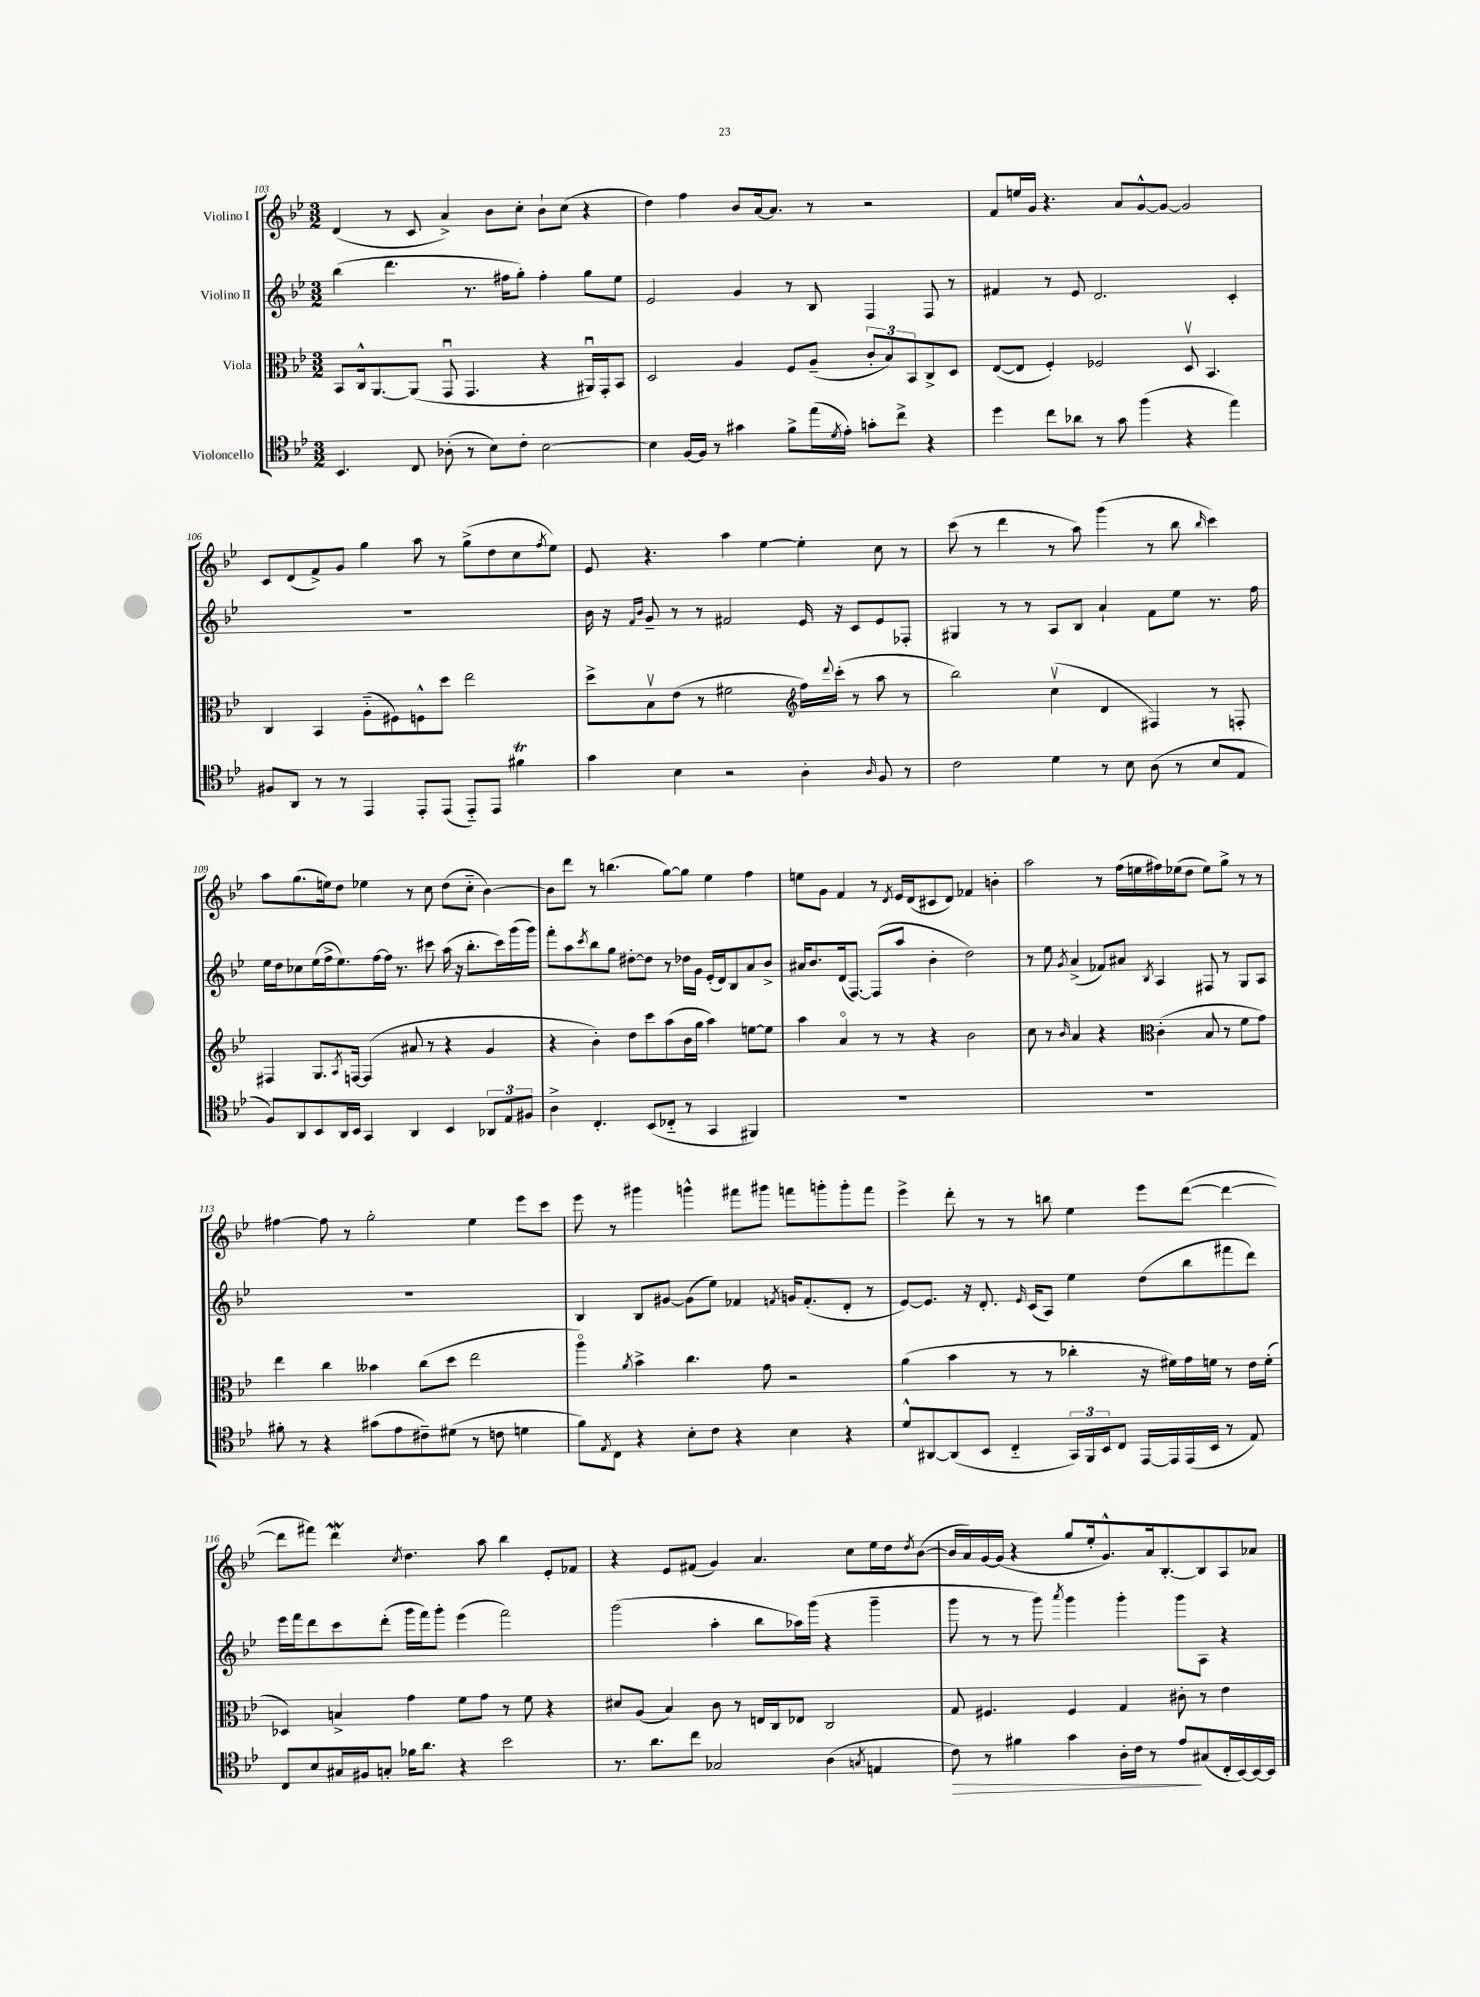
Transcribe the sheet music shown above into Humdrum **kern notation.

**kern	**kern	**kern	**kern
*staff4	*staff3	*staff2	*staff1
*clefC4	*clefC3	*clefG2	*clefG2
*k[b-e-]	*k[b-e-]	*k[b-e-]	*k[b-e-]
*M3/2	*M3/2	*M3/2	*M3/2
4.BB-	8BB-	(4bb-	(4d
.	16C^^	.	.
.	[8.AA	.	.
.	.	4.ddd	8r
8C	(8AA]	.	8c
(8A-'	8GGu	.	4a^)
8r	4.GG	8.r	.
8B-)	.	.	8b-
.	.	16ff#	.
8c'	.	8gg')	8cc'
[2B-	4r	4ff#'	8b-`
.	.	.	(8cc
.	16AA#u)	8gg	4r
.	16GG'	.	.
.	8BB-	8ee-	.
=	=	=	=
4B-]	2D	2e-	4dd)
[16F	.	.	4ff
16F]	.	.	.
8r	.	.	.
4g#	4A	4g	8b-
.	.	.	[16a
.	.	.	8.a]
8f^	8F	8r	.
(16ee-	(8A~	8B-	8r
8qd	.	.	.
16e-')	.	.	.
8g'	12c'	4F	2r
.	12B-)	.	.
8cc^	.	.	.
.	12BB-	.	.
4r	8C^	8F	.
.	8D	8r	.
=	=	=	=
4dd	([8E-	4f#	8f
.	8E-]	.	16ee
.	.	.	16g
8cc	4F')	8r	4.r
8a-	.	8e-	.
8r	2F-	2.d	.
8g	.	.	8a
(4ff	.	.	[8g^^
.	.	.	8g_
4r	8Dv	.	2g]
.	4.BB-	.	.
4ee-)	.	4c'	.
=	=	=	=
8F#	4C	1.r	8c
8AA	.	.	(8d
8r	4BB-	.	8f^)
8r	.	.	8g
4EE-	(8A'~	.	4gg
.	8F#)	.	.
8EE-'	8F^^	.	8aa
(8EE-	8dd	.	8r
8EE-'~)	2ee-	.	(8gg^
8EE-	.	.	8dd
4f#	.	.	8cc
.	.	.	8qff
.	.	.	8ee-)
=	=	=	=
4g	8dd^	16b-	8e-
.	.	16r	.
.	.	16qqf	.
.	.	16qqb-	.
.	8B-v	8g~	4.r
4B-	(8e-	8r	.
.	8r	8r	.
2r	2f#	2f#	4aa
.	.	.	[4ee-
*	*clefG2	*	*
4A'	16ff)	16e-	4ee-']
.	8qqddd	.	.
.	(16ccc'	16r	.
.	8r	8c	.
16qqA	.	.	.
8F	8aa	8e-	8cc
8r	8r	8F-'	8r
=	=	=	=
2c	2bb-)	4G#	(8ccc
.	.	.	8r
.	.	8r	4ddd
.	.	8r	.
4d	(4ccv	8A	8r
.	.	8B-	8aa)
8r	4d	4a`	(4ggg
8B-	.	.	.
(8A	4F#)	8f	8r
8r	.	8ee-	8bb-
.	.	.	16qqbb-
8B-	8r	8.r	4ccc)
8E-	8F'	.	.
.	.	16ff	.
=	=	=	=
8F)	4F#	16ee-	8aa
.	.	16dd	.
8AA	.	8cc-	(8.gg
8BB-	8.G	(16ee-	.
.	.	16ff^	16ee)
16AA	.	8.ee-)	8dd
.	8qA	.	.
16BB-	[16F	.	.
4GG	(4F]	.	4ee-
.	.	[16ff	.
.	.	16ff]	.
.	.	8.r	.
4AA	8a#	.	8r
.	8r	8ccc#	8cc
4BB-	4r	(16aa	(8dd
.	.	16r	.
.	.	8.bb-'	8cc'~
12AA-	4g	.	[4b-)
.	.	16ccc#)	.
12E-	.	.	.
.	.	(16ggg	.
12F#	.	.	.
.	.	16ggg)	.
=	=	=	=
4A^	4r	8fff'	8b-]
.	.	8aa	8ddd
.	.	8qccc	.
4.C'	4b-')	8bb-	8r
.	.	8gg	(4.bb
.	8dd	[8dd#'	.
(8BB-	8ccc	8dd#]	.
8C-'~	(8aa	8r	[8gg)
8r	16b-	16dd-	8gg]
.	16gg	16g	.
4GG	4aa)	(16e-'	4ee-
.	.	16d)	.
.	.	8B-	.
4FF#)	[8ee	8a	4ff
.	8ee]	8b-^	.
=	=	=	=
1.r	4aa	16a#	8ee
.	.	8.b-	.
.	.	.	8g
.	4ao	(16d	4f
.	.	[8.F)	.
.	8r	(8F]	8r
.	.	.	8qd
.	8r	8aa	16e-
.	.	.	(16d
.	4r	4b-'	8c#
.	.	.	8d)
.	2b-	2dd)	4f-
.	.	.	4b'
=	=	=	=
1.r	8cc	8r	2aa
.	8r	8ee-	.
.	16qqb-	8qg	.
.	4a	(4a^	.
.	4r	8f-)	8r
.	.	8a#	(16ff
.	.	.	16ee
*	*clefC3	*	*
.	.	8qB-	.
.	(4c'	4A	16ff#)
.	.	.	(16ee-
.	.	.	8dd
.	8B-	8F#	8ee-)
.	8r	8r	8gg^
.	8f	8G	8r
.	8g)	8A	8r
=	=	=	=
8f#'	4ee-	1.r	[4ff#
8r	.	.	.
4r	4cc	.	8ff#]
.	.	.	8r
(8g#	4b--	.	2gg'
8e-	.	.	.
8c#~)	(8cc	.	.
(8d#	8dd	.	.
8r	2ee-	.	4ee-
8c	.	.	.
4d	.	.	8eee-
.	.	.	8ccc
=	=	=	=
8f)	4aao)	4B-	8eee-
8qE-	.	.	.
8C	.	.	8r
.	8qa	.	.
4r	4b-^	8B-	4ggg#
.	.	[8g#	.
8B-'	4.cc	(8g#]	4ggg^^
8c	.	8ee-)	.
4r	.	4f-	8fff#
.	8g	.	8ggg#
.	.	8qf	.
4B-	2r	16g	8fff
.	.	(8.f'	.
.	.	.	8ggg'
4r	.	8d'	8ggg'
.	.	8r	8fff
=	=	=	=
8d^^	(4a	[8e-)	4eee-^
[8AA#	.	8.e-]	.
(8AA#]	4b-	.	8ddd'
.	.	16r	.
8BB-	.	8.d'	8r
4C'~	8r	.	8r
.	.	16qqe-	.
.	.	(16c	.
.	8r	8A)	8bb
24GG)	4cc-'	4ee-	4ee-
24FF	.	.	.
24BB-	.	.	.
8C	.	.	.
[16EE-	16r	(8dd	8eee-
16EE-]	16f#)	.	.
(16EE-	16g	8bb-	([8ddd
16BB-	16f	.	.
8r	8r	8fff#	4ddd_
8E-)	16e-	8ddd)	.
.	(16f'	.	.
=	=	=	=
8C	4D-)	16eee-	8ddd]
.	.	16fff	.
8B-	.	8ddd	8fff#)
16G#	4B^	8ccc	4ddd
16F#	.	.	.
8G'	.	(8ddd'	.
.	.	.	8qcc
16f-	4g	16ggg	4.dd
8.a	.	16fff)	.
.	.	8ggg'	.
4r	8f	(4eee-	.
.	8g	.	8aa
2b-	8r	2fff)	4bb-
.	8f	.	.
.	4r	.	8e-'
.	.	.	8f-
=	=	=	=
8.r	8d#	(2ggg	4r
.	(8A	.	.
8.a	.	.	.
.	4B-)	.	8e-
8cc	.	.	(8f#
2G-	8c	4aa'	4g)
.	8r	.	.
.	16E	8bb-	4.a
.	16C	.	.
.	8E-	16aa-)	.
.	.	(16ggg	.
(4A	2C	4r	.
.	.	.	8cc
8qG	.	.	.
4E	.	4ggg~	16ee-
.	.	.	16dd
.	.	.	8qdd
.	.	.	([8b-
=	=	=	=
8c)	8G	8ggg	16b-]
.	.	.	16a)
8r	4.F#	8r	[16g
.	.	.	(16g]
4f#	.	8r	4r
.	.	8ggg)	.
.	.	8qaaa	.
4g	4F#	4ggg	8gg
.	.	.	16ee-'
.	.	.	8.g^^)
16A'	4G	4ggg'	.
16c	.	.	.
8r	.	.	16a
.	.	.	[8.B-'
8e-	8c#'	8ggg	.
(8G#	8r	8A	8B-]
16C'	4e-	4r	8A
[16BB-)	.	.	.
16BB-_	.	.	8a-
16BB-]	.	.	.
==	==	==	==
*-	*-	*-	*-
